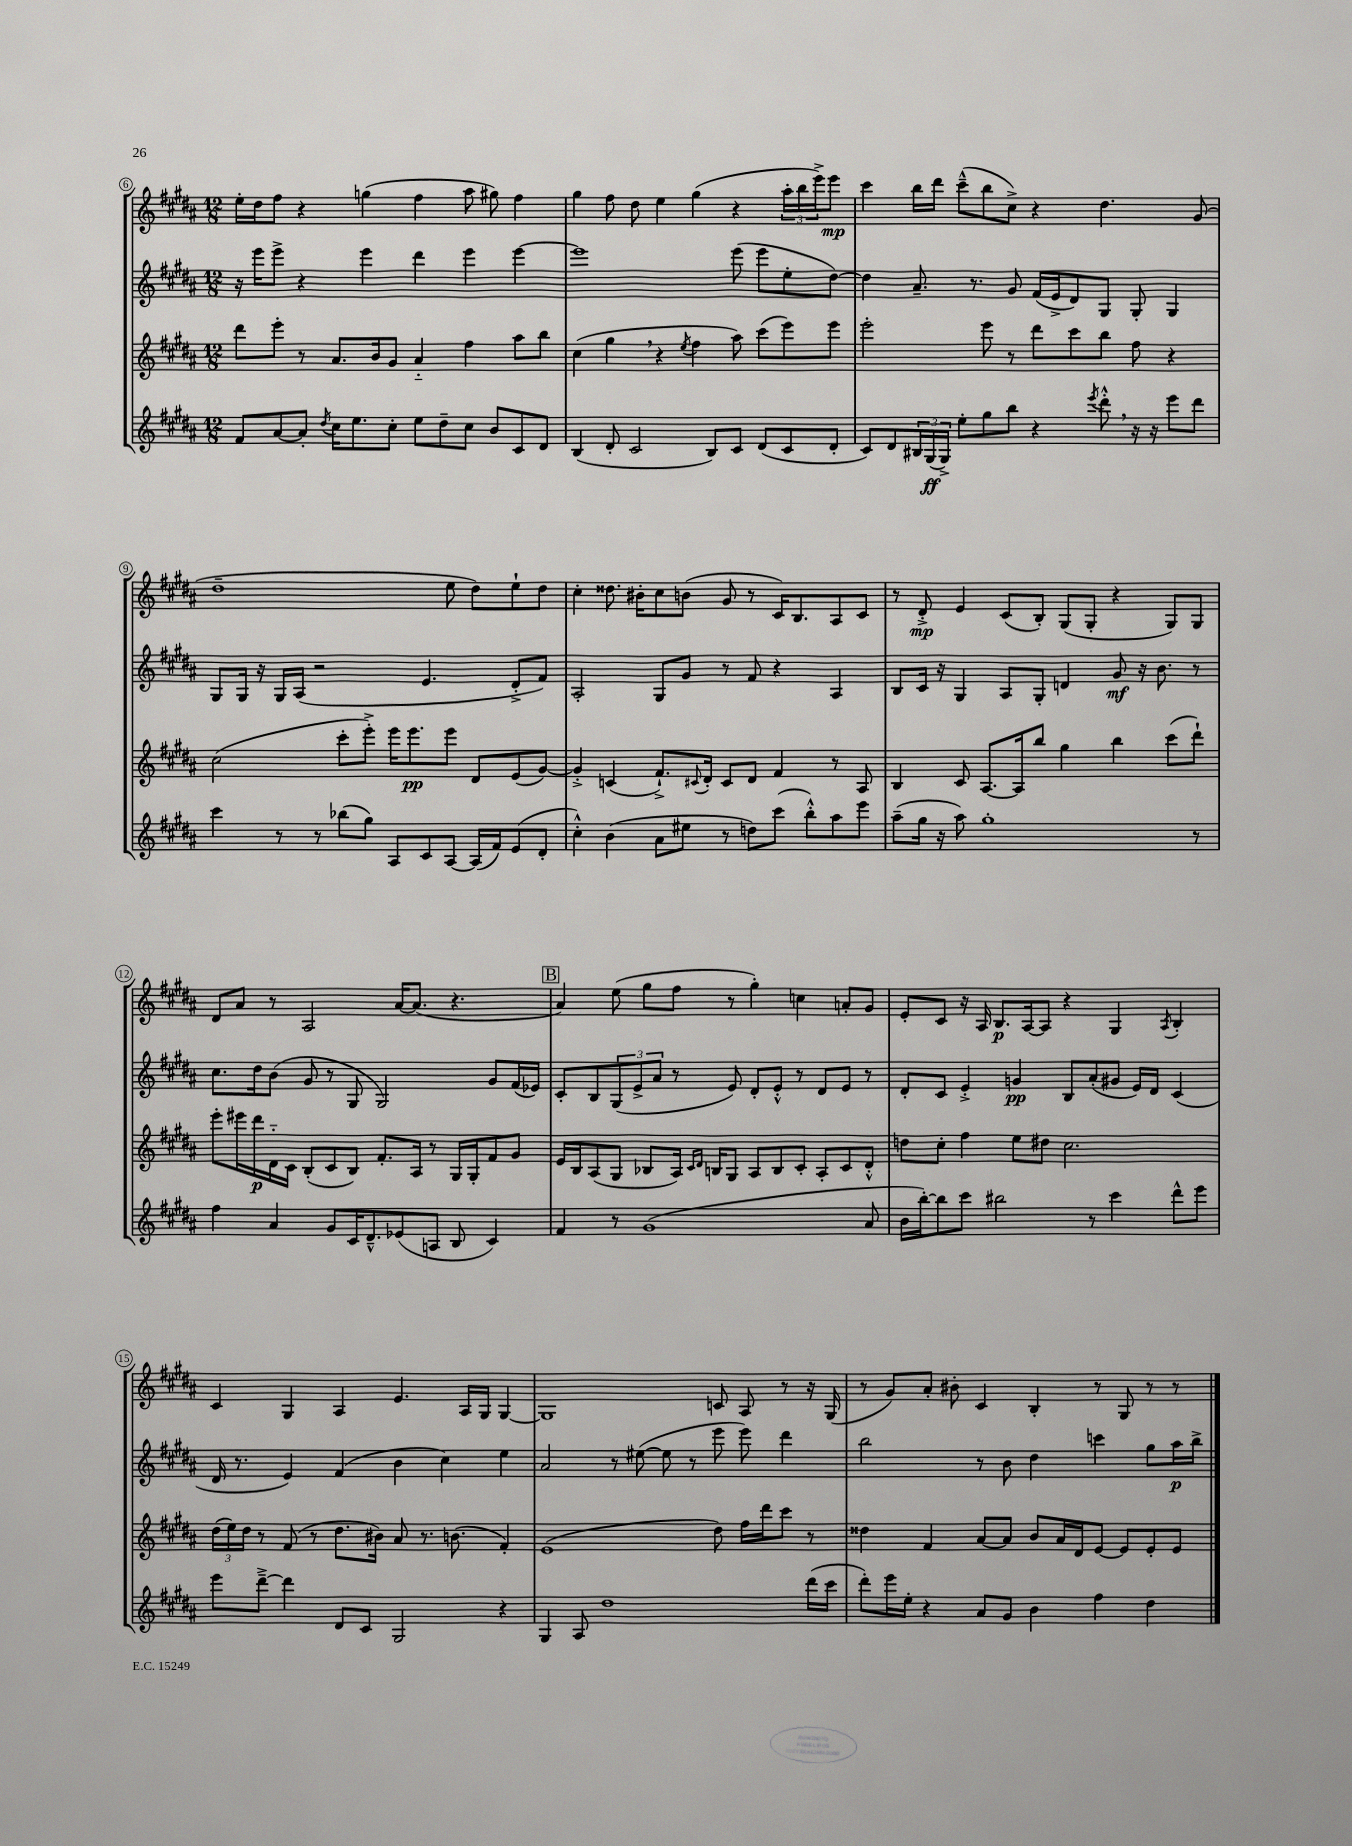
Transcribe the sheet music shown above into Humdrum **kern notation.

**kern	**kern	**kern	**kern
*staff4	*staff3	*staff2	*staff1
*clefG2	*clefG2	*clefG2	*clefG2
*k[f#c#g#d#a#]	*k[f#c#g#d#a#]	*k[f#c#g#d#a#]	*k[f#c#g#d#a#]
*M12/8	*M12/8	*M12/8	*M12/8
8f#	8ddd#	16r	16ee'
.	.	16eee	16dd#
[8a#	8eee'	8eee^	8ff#
8a#']	8r	4r	4r
8qdd#	.	.	.
16cc#	8.a#	.	.
8.ee	.	.	.
.	.	4eee	(4gg
.	16b	.	.
8cc#'	8g#	.	.
8ee	4a#'~	4ddd#	4ff#
8dd#~	.	.	.
8cc#	4ff#	4eee	8aa#
8b	.	.	8gg#)
8c#	8aa#	[4eee	4ff#
8d#	8bb	.	.
=	=	=	=
(4B	(4cc#	1eee]	4gg#
8d#'	4gg#	.	8ff#
2c#	.	.	8dd#
.	4r	.	4ee
.	8qee	.	.
.	4ff#	.	(4gg#
8B)	.	.	.
8c#	8aa#)	(8eee	4r
(8d#	(8ccc#	8eee	.
8c#	8eee)	8ee'	24aa#'
.	.	.	24bb
.	.	.	24eee^)
8d#'	8eee	[8dd#)	8eee
=	=	=	=
8c#)	2eee'	4dd#]	4ccc#
8d#	.	.	.
24B#	.	8.a#~	16bb
(24G#	.	.	.
.	.	.	16ddd#
24G#^)	.	.	.
8ee'	.	.	(8ccc#~^^
.	.	8.r	.
8gg#	8eee	.	8bb
8bb	8r	8g#	8cc#^)
4r	8ddd#	(16f#	4r
.	.	16e^	.
.	8ccc#	8d#)	.
8qeee	.	.	.
8ddd#'^^	8bb	8G#	4.dd#
16r	8ff#	8G#'	.
16r	.	.	.
8eee	4r	4G#	.
8ddd#	.	.	(8g#
=	=	=	=
4ccc#	(2cc#	8G#	1dd#~
.	.	16G#	.
.	.	16r	.
8r	.	16G#	.
.	.	(16A#	.
8r	.	2r	.
(8bb-	8ccc#'	.	.
8gg#)	8eee'^)	.	.
8A#	16eee	.	.
.	8.eee	.	.
8c#	.	4.e	.
[8A#	8eee	.	8ee
(16A#]	8d#	.	8dd#)
16f#)	.	.	.
(8e	(8e	8d#'^	8ee`
8d#'	[8g#)	8f#)	8dd#
=	=	=	=
4cc#'^^)	4g#'^]	2A#'	4cc#'
(4b	(4c	.	8.dd##
.	.	.	16b#'
8a#	8.f#`^)	8G#	8cc#
8ee#	.	8g#	(8b
.	8qqc#	.	.
.	16d#'	.	.
8r	8c#	8r	8g#
8dd)	8d#	8f#	8r
(8ccc#	4f#	4r	16c#)
.	.	.	8.B
8bb'^^)	.	.	.
8aa#	8r	4A#	8A#
8eee	8A#	.	8c#
=	=	=	=
(8aa#~	4B	8B	8r
16gg#	.	16c#	8d#'^
16r	.	16r	.
8aa#)	8c#	4G#	4e
1gg#'	[8.A#	.	.
.	.	8A#	(8c#
.	16A#]	.	.
.	8bb	8G#'	8B')
.	4gg#	4d	(8G#
.	.	.	8G#'
.	4bb	8g#	4r
.	.	16r	.
.	.	8.b	.
.	(8ccc#	.	8G#)
8r	8ddd#`)	8r	8G#
=	=	=	=
4ff#	8eee'	8.cc#	8d#
.	16eee#	.	8a#
.	16ddd#	16dd#	.
4a#	16d#'~	(8b	8r
.	16c#	.	.
.	(8B'	8g#	2A#
8g#	8c#	8r	.
16c#	8B)	8G#	.
8.d#~^^	.	.	.
.	8.f#'	2G#)	.
(8e-	.	.	[16a#
.	16A#	.	(8.a#]
8A	8r	.	.
8B	16G#	.	4.r
.	16G#'	.	.
4c#)	8f#	8g#	.
.	8g#	(16f#	.
.	.	16e-)	.
=	=	=	=
4f#	16e	8c#'	4a#)
.	16B	.	.
.	(8A#	8B	.
8r	8G#	(12G#	(8ee
.	.	12e^	.
(1g#	8B-	.	8gg#
.	.	12a#	.
.	16A#)	8r	8ff#
.	16qqc#	.	.
.	16qqd#	.	.
.	16B	.	.
.	8G#	8e)	8r
.	8A#	8d#'	4gg#')
.	8B	8e'^^	.
.	8c#'	8r	4cc
.	8A#'	8d#	.
.	8c#	8e	8a'
8a#	8d#'^^	8r	8g#
=	=	=	=
16b	8dd	8d#'	8e'
[16bb')	.	.	.
8bb]	8cc#'	8c#	8c#
8ccc#	4ff#	4e'^	16r
.	.	.	16A#
2bb#	.	.	8.B
.	8ee	4g	.
.	.	.	[16A#
.	8dd#	.	8A#]
.	2.cc#	8B	4r
8r	.	(8a#'	.
4ccc#	.	8g#	4G#
.	.	16e)	.
.	.	16d#	.
.	.	.	8qA#
8ddd#^^	.	(4c#	4B'
8eee	.	.	.
=	=	=	=
8eee	(24dd#	16d#	4c#
.	24ee)	.	.
.	.	8.r	.
.	24dd#	.	.
[8ddd#~^	8r	.	.
4ddd#]	(8f#	4e)	4G#
.	8r	.	.
8d#	8.dd#	(4f#	4A#
8c#	.	.	.
.	16b#)	.	.
2G#	8a#	4b	4.e
.	8.r	.	.
.	.	4cc#)	.
.	(8.b	.	.
.	.	.	16A#
.	.	.	16G#
4r	4f#')	4ee	[4G#
=	=	=	=
4G#	(1e	2a#	1G#]
8A#	.	.	.
1dd#	.	.	.
.	.	8r	.
.	.	([8ee#	.
.	.	8ee#]	.
.	.	8r	.
.	8dd#)	8eee	8c
.	16ff#	8eee)	8A#
.	16ddd#	.	.
.	8ccc#	4ddd#	8r
(16ddd#	8r	.	16r
16ccc#	.	.	(16G#
=	=	=	=
8ddd#')	4dd##	2bb	8r
16eee	.	.	8g#)
16ee'	.	.	.
4r	4f#	.	8a#'
.	.	.	8b#'
8a#	[8a#	8r	4c#
8g#	8a#]	8b	.
4b	8b	4dd#	4B'
.	16a#	.	.
.	16d#	.	.
4ff#	[8e	4ccc	8r
.	8e]	.	8G#
4dd#	8e'	8gg#	8r
.	8e	16aa#	8r
.	.	16bb^	.
==	==	==	==
*-	*-	*-	*-
